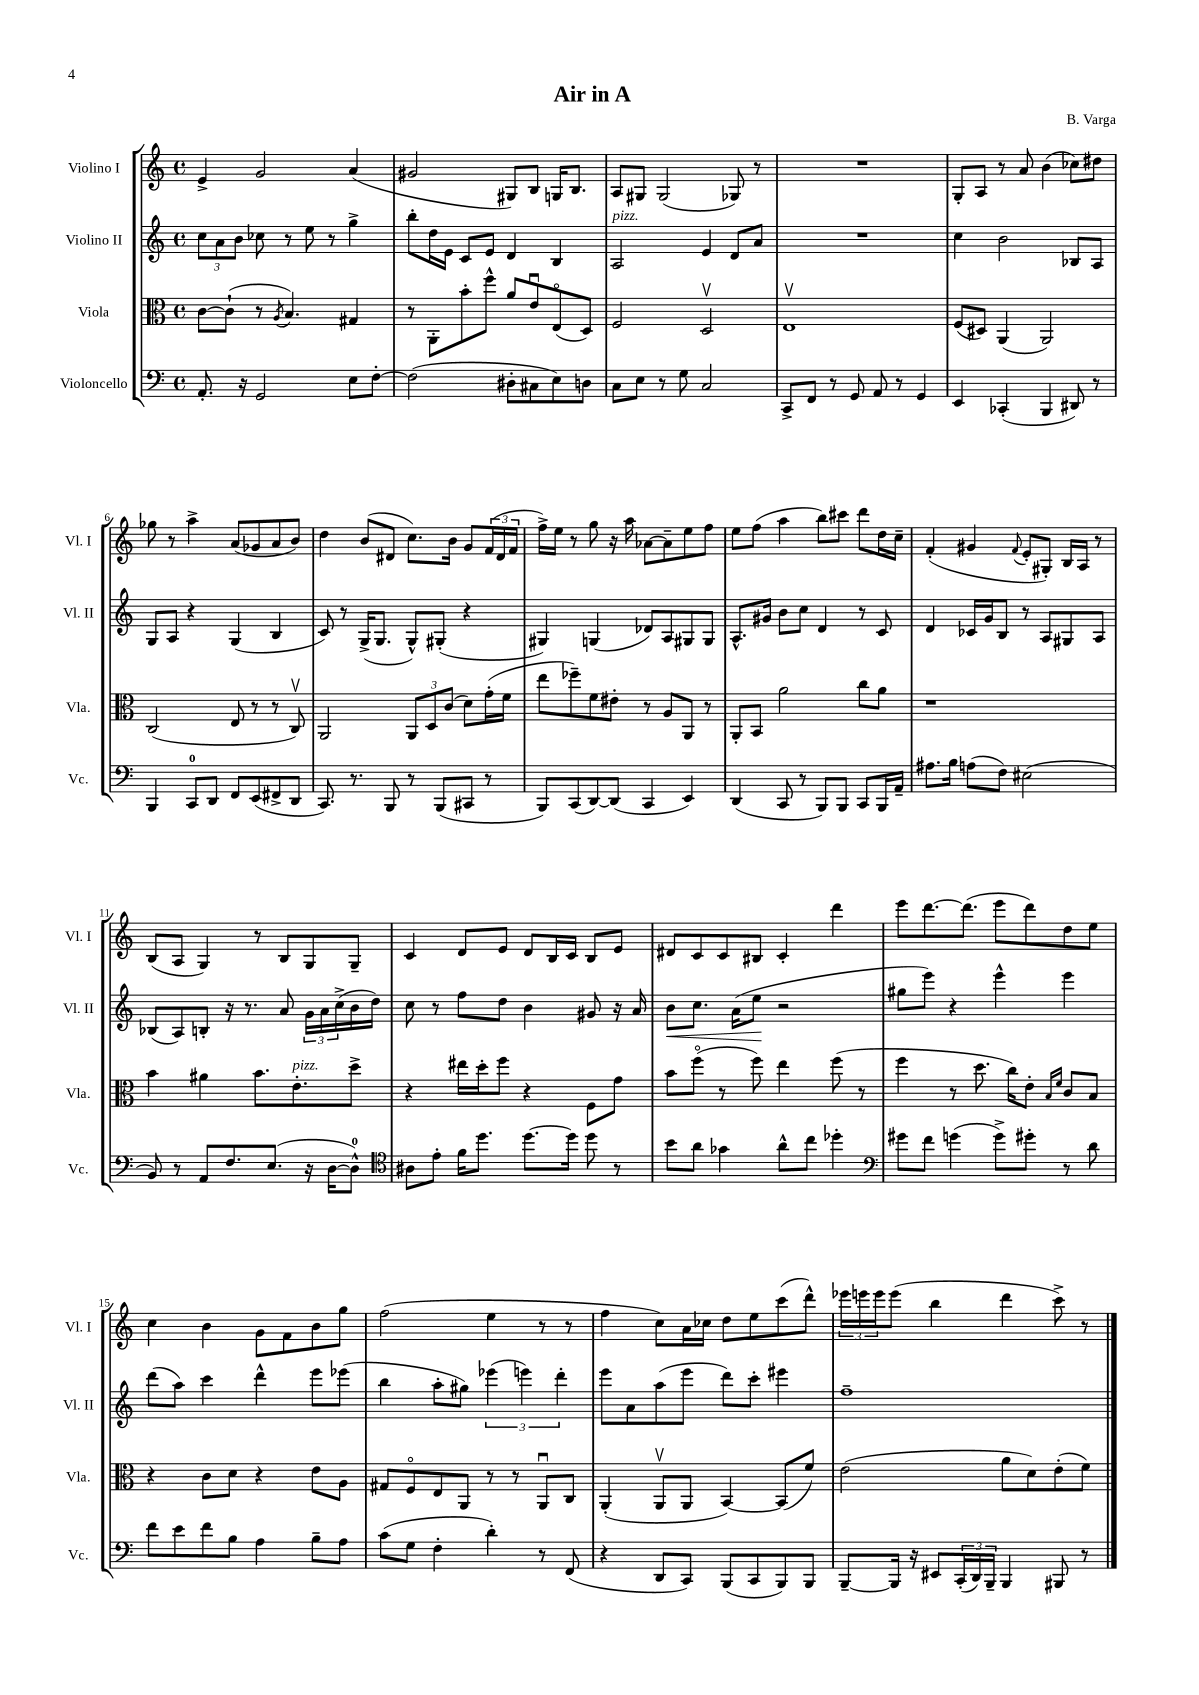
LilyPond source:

\header { title = "Air in A" composer = "B. Varga" }
<<
\new StaffGroup <<
\new Staff = "s0" \with { instrumentName = "Violino I" shortInstrumentName = "Vl. I" } {
    \clef treble \key c \major \defaultTimeSignature \time 4/4
    e'4-> g'2 a'4( |
    gis'2 gis8) b8 g16 b8. |
    a8 gis8 gis2( ges8) r8 |
    R1 |
    g8-. a8 r8 a'8 b'4( ces''8) dis''8 |
    ges''8 r8 a''4-> a'8( ges'8 a'8 b'8) |
    d''4 b'8( dis'8 c''8.) b'16 g'8 \tuplet 3/2 { f'16( dis'16 f'16 } |
    f''16->) e''16 r8 g''8 r16 a''16 aes'8~ aes'8-- e''8 f''8 |
    e''8 f''8( a''4 b''8) cis'''8 d'''8 d''16 c''16-- |
    f'4-.( gis'4 \appoggiatura { f'8 } e'8-. gis8-.) b16 a16 r8 |
    b8( a8 g4) r8 b8 g8 g8-- |
    c'4 d'8 e'8 d'8 b16 c'16 b8 e'8 |
    dis'8 c'8 c'8 bis8 c'4-. d'''4 |
    e'''8 d'''8.~ d'''8.( e'''8 d'''8) d''8 e''8 |
    c''4 b'4 g'8 f'8 b'8 g''8 |
    f''2( e''4 r8 r8 |
    f''4 c''8) a'16 ces''16 d''8 e''8 c'''8( d'''8-^) |
    \tuplet 3/2 { ees'''16 e'''16 e'''16 } e'''8( b''4 d'''4 c'''8->) r8 \bar "|." |
}
\new Staff = "s1" \with { instrumentName = "Violino II" shortInstrumentName = "Vl. II" } {
    \clef treble \key c \major \defaultTimeSignature \time 4/4
    \tuplet 3/2 { c''8 a'8 b'8 } ces''8 r8 e''8 r8 g''4-> |
    b''8-. d''16 e'16 c'8 e'8 d'4 b4 |
    a2^\markup { \italic "pizz." } e'4 d'8 a'8 |
    R1 |
    c''4 b'2 bes8 a8 |
    g8 a8 r4 g4( b4 |
    c'8) r8 g16->( g8. g8-^) gis8-.( r4 |
    gis4) g4( des'8) a8 gis8 gis8 |
    a8.-^ gis'16 b'8 c''8 d'4 r8 c'8 |
    d'4 ces'16 g'16 b8 r8 a8 gis8 a8 |
    bes8( a8) b8-. r16 r8. a'8 \tuplet 3/2 { g'16 a'16 c''16->( } b'16 d''16) |
    c''8 r8 f''8 d''8 b'4 gis'8 r16 a'16 |
    b'8\< c''8. a'16( e''8\! r2 |
    gis''8 e'''8) r4 e'''4-^ e'''4 |
    d'''8( a''8) c'''4 d'''4-^ e'''8 ees'''8( |
    b''4 a''8-. gis''8) \tuplet 3/2 { ees'''4( e'''4) d'''4-. } |
    e'''8 a'8 a''8( e'''8 d'''8) c'''8-. eis'''4 |
    f''1-- \bar "|." |
}
\new Staff = "s2" \with { instrumentName = "Viola" shortInstrumentName = "Vla." } {
    \clef alto \key c \major \defaultTimeSignature \time 4/4
    c'8~ c'8-!( r8 \acciaccatura { a8 } b4.) gis4 |
    r8 a,8-. b'8-. f''8-^ a'8 e'8\downbow e8\flageolet( d8) |
    f2 d2\upbow |
    e1\upbow |
    f8( dis8) a,4( a,2) |
    c2( e8 r8 r8 c8\upbow) |
    a,2 \tuplet 3/2 { a,8 d8 c'8( } d'8) g'16-.( f'16 |
    e''8 fes''8--) f'8 eis'8-. r8 a8 a,8 r8 |
    a,8-. b,8 a'2 c''8 a'8 |
    r1 |
    b'4 ais'4 b'8. e'8.-.^\markup { \italic "pizz." } d''8-> |
    r4 eis''16 d''16-. f''8 r4 f8 g'8 |
    b'8 f''8\flageolet( r8 f''8) e''4 f''8( r8 |
    f''4 r8 d''8. c''16) e'8-. \grace { b16 f'16 } c'8 b8 |
    r4 c'8 d'8 r4 e'8 a8 |
    gis8 f8\flageolet e8 a,8 r8 r8 a,8\downbow c8 |
    a,4-.( a,8\upbow a,8 b,4~) b,8( f'8) |
    e'2( a'8 d'8) e'8-.( f'8) \bar "|." |
}
\new Staff = "s3" \with { instrumentName = "Violoncello" shortInstrumentName = "Vc." } {
    \clef bass \key c \major \defaultTimeSignature \time 4/4
    a,8.-. r16 g,2 e8 f8~-. |
    f2( dis8-. cis8 e8) d8 |
    c8 e8 r8 g8 c2 |
    c,8-> f,8 r8 g,8 a,8 r8 g,4 |
    e,4 ces,4-.( b,,4 dis,8) r8 |
    b,,4 c,8-0 d,8 f,8 e,8( fis,8-> d,8 |
    c,8.) r8. b,,8 r8 b,,8( cis,8 r8 |
    b,,8) c,8( d,8~) d,8( c,4 e,4) |
    d,4( c,8 r8 b,,8) b,,8 c,8 b,,16 a,16-- |
    ais8. b16 a8( f8) eis2( |
    b,8) r8 a,8 f8. e8.( r16 d16~ d8-0-^) |
    \clef tenor ais8 e'8-. f'16 d''8. d''8.~ d''16 d''8 r8 |
    b'8 a'8 ges'4 a'8-^ c''8 des''4-. |
    \clef bass gis'8 f'8 g'4( g'8->) gis'8-. r8 d'8 |
    f'8 e'8 f'8 b8 a4 b8-- a8 |
    c'8( g8 f4-. d'4-.) r8 f,8( |
    r4 d,8 c,8) b,,8( c,8 b,,8) b,,8 |
    b,,8~-- b,,16 r16 eis,8 \tuplet 3/2 { c,16-.( d,16) b,,16-- } b,,4 bis,,8 r8 \bar "|." |
}
>>
>>
